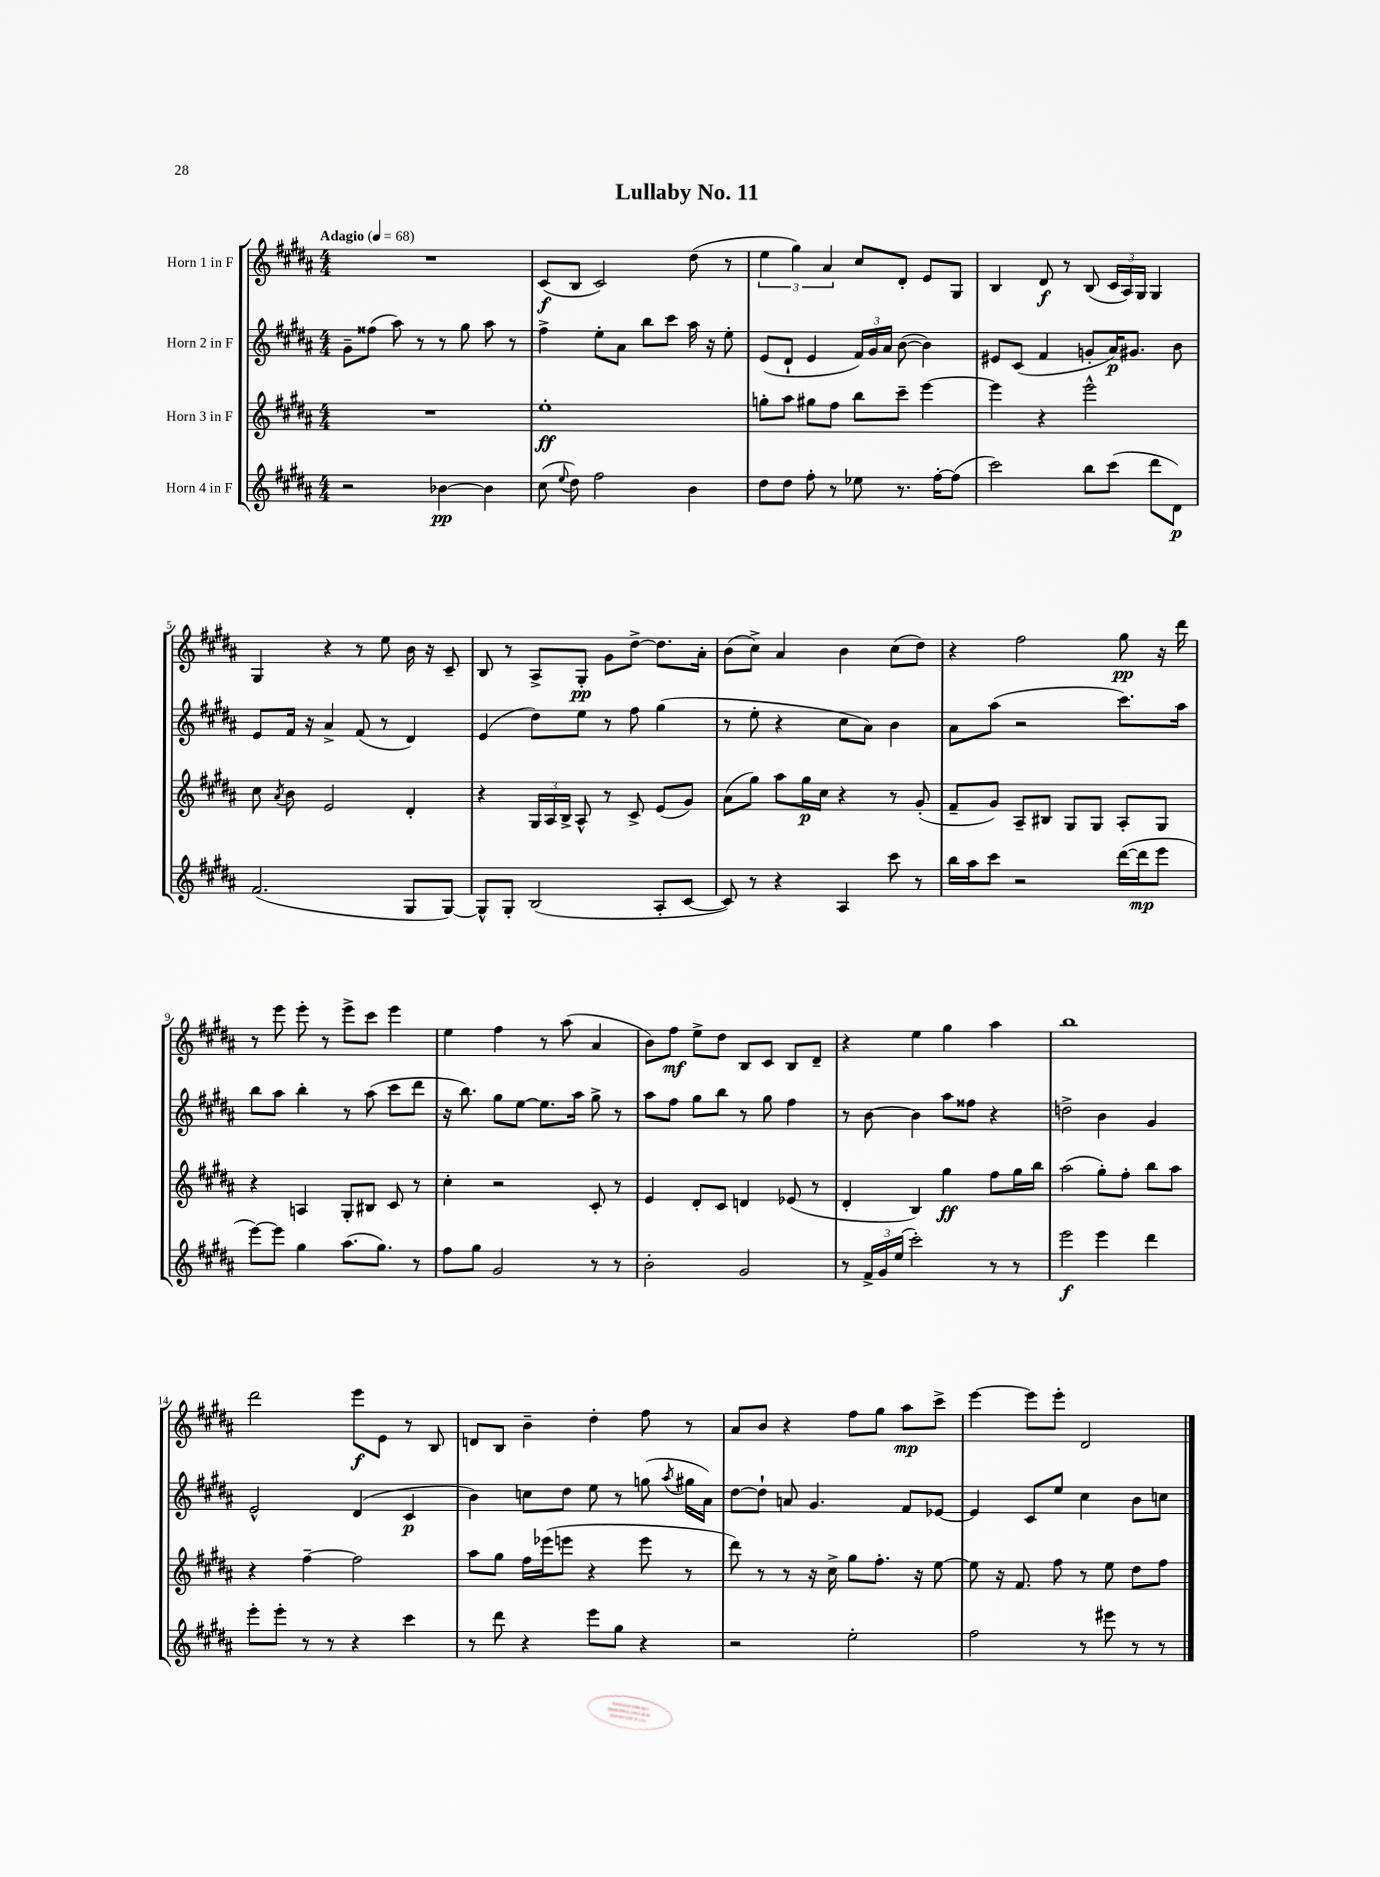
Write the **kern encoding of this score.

**kern	**dynam	**kern	**dynam	**kern	**dynam	**kern	**dynam
*part4	*part4	*part3	*part3	*part2	*part2	*part1	*part1
*staff4	*staff4	*staff3	*staff3	*staff2	*staff2	*staff1	*staff1
*I"Horn 4 in F	*	*I"Horn 3 in F	*	*I"Horn 2 in F	*	*I"Horn 1 in F	*
*clefG2	*	*clefG2	*	*clefG2	*	*clefG2	*
*k[f#c#g#d#a#]	*	*k[f#c#g#d#a#]	*	*k[f#c#g#d#a#]	*	*k[f#c#g#d#a#]	*
*M4/4	*	*M4/4	*	*M4/4	*	*M4/4	*
*MM68	*	*MM68	*	*MM68	*	*MM68	*
=1	=1	=1	=1	=1	=1	=1	=1
!	!	!	!	!	!	!LO:TX:a:B:t=Adagio	!
2r	.	1r	.	8g#~\L	.	1r	.
.	.	.	.	(8ff##X\J	.	.	.
.	.	.	.	8aa#\)	.	.	.
.	.	.	.	8r	.	.	.
[4b-X\	pp	.	.	8r	.	.	.
.	.	.	.	8gg#\	.	.	.
4b-\]	.	.	.	8aa#\	.	.	.
.	.	.	.	8r	.	.	.
=2	=2	=2	=2	=2	=2	=2	=2
(8cc#\	.	1ee'	ff	4ff#^\	.	(8c#/L	f
8qqee/	.	.	.	.	.	.	.
8dd#\)	.	.	.	.	.	8B/J	.
2ff#\	.	.	.	8ee'\L	.	2c#/)	.
.	.	.	.	8a#\J	.	.	.
.	.	.	.	8bb\L	.	.	.
.	.	.	.	8ccc#\J	.	.	.
4b\	.	.	.	16aa#\	.	(8dd#\	.
.	.	.	.	16r	.	.	.
.	.	.	.	8ee'\	.	8r	.
=3	=3	=3	=3	=3	=3	=3	=3
8dd#\L	.	8ggn'\L	.	(8e/L	.	6ee\	.
8dd#\J	.	8aa#\J	.	8d#`/J	.	.	.
.	.	.	.	.	.	6gg#\)	.
8ff#'\	.	8gg#X\L	.	4e/	.	.	.
.	.	.	.	.	.	6a#/	.
8r	.	8ff#\J	.	.	.	.	.
8ee-X\	.	8bb\L	.	24f#/LL)	.	8cc#/L	.
.	.	.	.	24g#/	.	.	.
.	.	.	.	24a#/JJ	.	.	.
8.r	.	8ccc#~\J	.	([8b\	.	8d#'/J	.
.	.	[4eee\	.	4b\])	.	8e/L	.
[16ff#'\KL	.	.	.	.	.	.	.
(8ff#\J]	.	.	.	.	.	8G#/J	.
=4	=4	=4	=4	=4	=4	=4	=4
2ccc#\)	.	4eee\]	.	8e#X/L	.	4B/	.
.	.	.	.	(8c#/J	.	.	.
.	.	4r	.	4f#/	.	8d#/	f
.	.	.	.	.	.	8r	.
8bb\L	.	2eee^^\	.	8gn'/L	.	(8B/	.
(8ccc#\J	.	.	.	16a#/K)	p	24c#/LL	.
.	.	.	.	.	.	24A#/)	.
.	.	.	.	8.g#X/J	.	.	.
.	.	.	.	.	.	24G#/JJ	.
8ddd#\L	.	.	.	.	.	4G#/	.
8d#\J)	p	.	.	8b\	.	.	.
!!LO:LB:g=z
=5	=5	=5	=5	=5	=5	=5	=5
(2.f#/	.	8cc#\	.	8e/L	.	4G#/	.
.	.	8qa#/	.	.	.	.	.
.	.	8b\	.	16f#/Jk	.	.	.
.	.	.	.	16r	.	.	.
.	.	2e/	.	4a#^/	.	4r	.
.	.	.	.	(8f#/	.	8r	.
.	.	.	.	8r	.	8ee\	.
8G#/L	.	4d#'/	.	4d#/)	.	16b\	.
.	.	.	.	.	.	16r	.
[8G#/J)	.	.	.	.	.	8c#~/	.
=6	=6	=6	=6	=6	=6	=6	=6
8G#^^/L]	.	4r	.	(4e/	.	8B/	.
8G#'/J	.	.	.	.	.	8r	.
(2B/	.	24G#/LL	.	8dd#\L)	.	8A#^/L	.
.	.	24A#/	.	.	.	.	.
.	.	24B^/JJ	.	.	.	.	.
.	.	8A#^^/	.	8ee\J	.	8G#'/J	pp
.	.	8r	.	8r	.	8g#\L	.
.	.	8c#^/	.	8ff#\	.	[8dd#^\J	.
8A#'/L	.	(8e/L	.	(4gg#\	.	8.dd#\L]	.
[8c#/J	.	8g#/J)	.	.	.	.	.
.	.	.	.	.	.	16a#'\Jk	.
=7	=7	=7	=7	=7	=7	=7	=7
8c#/])	.	(8a#\L	.	8r	.	(8b\L	.
8r	.	8gg#\J)	.	8ee'\	.	8cc#^\J)	.
4r	.	8aa#\L	.	4r	.	4a#/	.
.	.	16gg#\L	p	.	.	.	.
.	.	16cc#\JJ	.	.	.	.	.
4A#/	.	4r	.	8cc#\L	.	4b\	.
.	.	.	.	8a#\J)	.	.	.
8ccc#\	.	8r	.	4b\	.	(8cc#\L	.
8r	.	(8g#'/	.	.	.	8dd#\J)	.
=8	=8	=8	=8	=8	=8	=8	=8
16bb\LL	.	8f#~/L	.	8a#\L	.	4r	.
16aa#\J	.	.	.	.	.	.	.
8ccc#\J	.	8g#/J)	.	(8aa#\J	.	.	.
2r	.	8A#~/L	.	2r	.	2ff#\	.
.	.	8B#X/J	.	.	.	.	.
.	.	8G#/L	.	.	.	.	.
.	.	8G#/J	.	.	.	.	.
([16ddd#\LL	.	8A#'/L	.	8.ccc#\L)	.	8gg#\	pp
16ddd#\J]	mp	.	.	.	.	.	.
8eee\J	.	8G#/J	.	.	.	16r	.
.	.	.	.	16aa#\Jk	.	16ddd#\	.
!!LO:LB:g=z
=9	=9	=9	=9	=9	=9	=9	=9
[8eee\L)	.	4r	.	8bb\L	.	8r	.
8eee\J]	.	.	.	8aa#\J	.	8eee\	.
4gg#\	.	4An/	.	4bb'\	.	8eee'\	.
.	.	.	.	.	.	8r	.
(8.aa#\L	.	8G#'/L	.	8r	.	8eee^\L	.
.	.	8B#X/J	.	(8aa#\	.	8ccc#\J	.
8.gg#\J)	.	.	.	.	.	.	.
.	.	8c#/	.	8ccc#\L	.	4eee\	.
8r	.	8r	.	8ddd#\J	.	.	.
=10	=10	=10	=10	=10	=10	=10	=10
8ff#\L	.	4cc#'\	.	16r	.	4ee\	.
.	.	.	.	8.bb\)	.	.	.
8gg#\J	.	.	.	.	.	.	.
2g#/	.	2r	.	8gg#\L	.	4ff#\	.
.	.	.	.	[8ee\J	.	.	.
.	.	.	.	8.ee\L]	.	8r	.
.	.	.	.	.	.	(8aa#\	.
.	.	.	.	16aa#\Jk	.	.	.
8r	.	8c#'/	.	8gg#^\	.	4a#/	.
8r	.	8r	.	8r	.	.	.
=11	=11	=11	=11	=11	=11	=11	=11
2b'\	.	4e/	.	8aa#\L	.	8b\L)	.
.	.	.	.	8ff#\J	.	8ff#\J	mf
.	.	8d#'/L	.	8gg#\L	.	8ee^\L	.
.	.	8c#/J	.	8bb\J	.	8dd#\J	.
2g#/	.	4dn/	.	8r	.	8B/L	.
.	.	.	.	8gg#\	.	8c#/J	.
.	.	(8e-X/	.	4ff#\	.	8B/L	.
.	.	8r	.	.	.	8d#~/J	.
=12	=12	=12	=12	=12	=12	=12	=12
8r	.	4d#'/	.	8r	.	4r	.
24f#^/LL	.	.	.	[8b\	.	.	.
24g#/	.	.	.	.	.	.	.
(24ee/JJ	.	.	.	.	.	.	.
2ccc#'\)	.	4B/)	.	4b\]	.	4ee\	.
.	.	4gg#\	ff	8aa#\L	.	4gg#\	.
.	.	.	.	8ff##X\J	.	.	.
8r	.	8ff#\L	.	4r	.	4aa#\	.
8r	.	16gg#\L	.	.	.	.	.
.	.	16bb\JJ	.	.	.	.	.
=13	=13	=13	=13	=13	=13	=13	=13
2eee\	f	(2aa#\	.	2ddn^\	.	1bb	.
4eee\	.	8gg#'\L)	.	4b\	.	.	.
.	.	8ff#'\J	.	.	.	.	.
4ddd#\	.	8bb\L	.	4g#/	.	.	.
.	.	8aa#\J	.	.	.	.	.
!!LO:LB:g=z
=14	=14	=14	=14	=14	=14	=14	=14
8eee'\L	.	4r	.	2e^^/	.	2ddd#\	.
8eee'\J	.	.	.	.	.	.	.
8r	.	[4ff#~\	.	.	.	.	.
8r	.	.	.	.	.	.	.
4r	.	2ff#\]	.	(4d#/	.	8eee\L	f
.	.	.	.	.	.	8e\J	.
4ccc#\	.	.	.	4c#/	p	8r	.
.	.	.	.	.	.	8B/	.
=15	=15	=15	=15	=15	=15	=15	=15
8r	.	8aa#\L	.	4b\)	.	8dn/L	.
8ddd#\	.	8gg#\J	.	.	.	8B/J	.
4r	.	16ff#\LL	.	8ccn\L	.	4b~\	.
.	.	(16eee-X\J	.	.	.	.	.
.	.	8eeen\J	.	8dd#\J	.	.	.
8eee\L	.	4r	.	8ee\	.	4dd#'\	.
8gg#\J	.	.	.	8r	.	.	.
4r	.	8eee\	.	(8ggn\	.	8ff#\	.
.	.	.	.	8qaa#/	.	.	.
.	.	8r	.	16gg#X\LL	.	8r	.
.	.	.	.	16a#\JJ)	.	.	.
=16	=16	=16	=16	=16	=16	=16	=16
2r	.	8ddd#\)	.	[8dd#\L	.	8a#/L	.
.	.	8r	.	8dd#`\J]	.	8b/J	.
.	.	8r	.	8an/	.	4r	.
.	.	16r	.	4.g#/	.	.	.
.	.	16cc#^\	.	.	.	.	.
2ee'\	.	8gg#\L	.	.	.	8ff#\L	.
.	.	8.ff#'\J	.	.	.	8gg#\J	.
.	.	.	.	8f#/L	.	8aa#\L	mp
.	.	16r	.	.	.	.	.
.	.	[8ee\	.	[8e-X/J	.	8ccc#^\J	.
=17	=17	=17	=17	=17	=17	=17	=17
2ff#\	.	8ee\]	.	4e-/]	.	[4eee\	.
.	.	16r	.	.	.	.	.
.	.	8.f#/	.	.	.	.	.
.	.	.	.	8c#/L	.	8eee\L]	.
.	.	8ff#\	.	8ee/J	.	8eee'\J	.
8r	.	8r	.	4cc#\	.	2d#/	.
8eee#X\	.	8ee\	.	.	.	.	.
8r	.	8dd#\L	.	8b\L	.	.	.
8r	.	8ff#\J	.	8ccn\J	.	.	.
==	==	==	==	==	==	==	==
*-	*-	*-	*-	*-	*-	*-	*-
